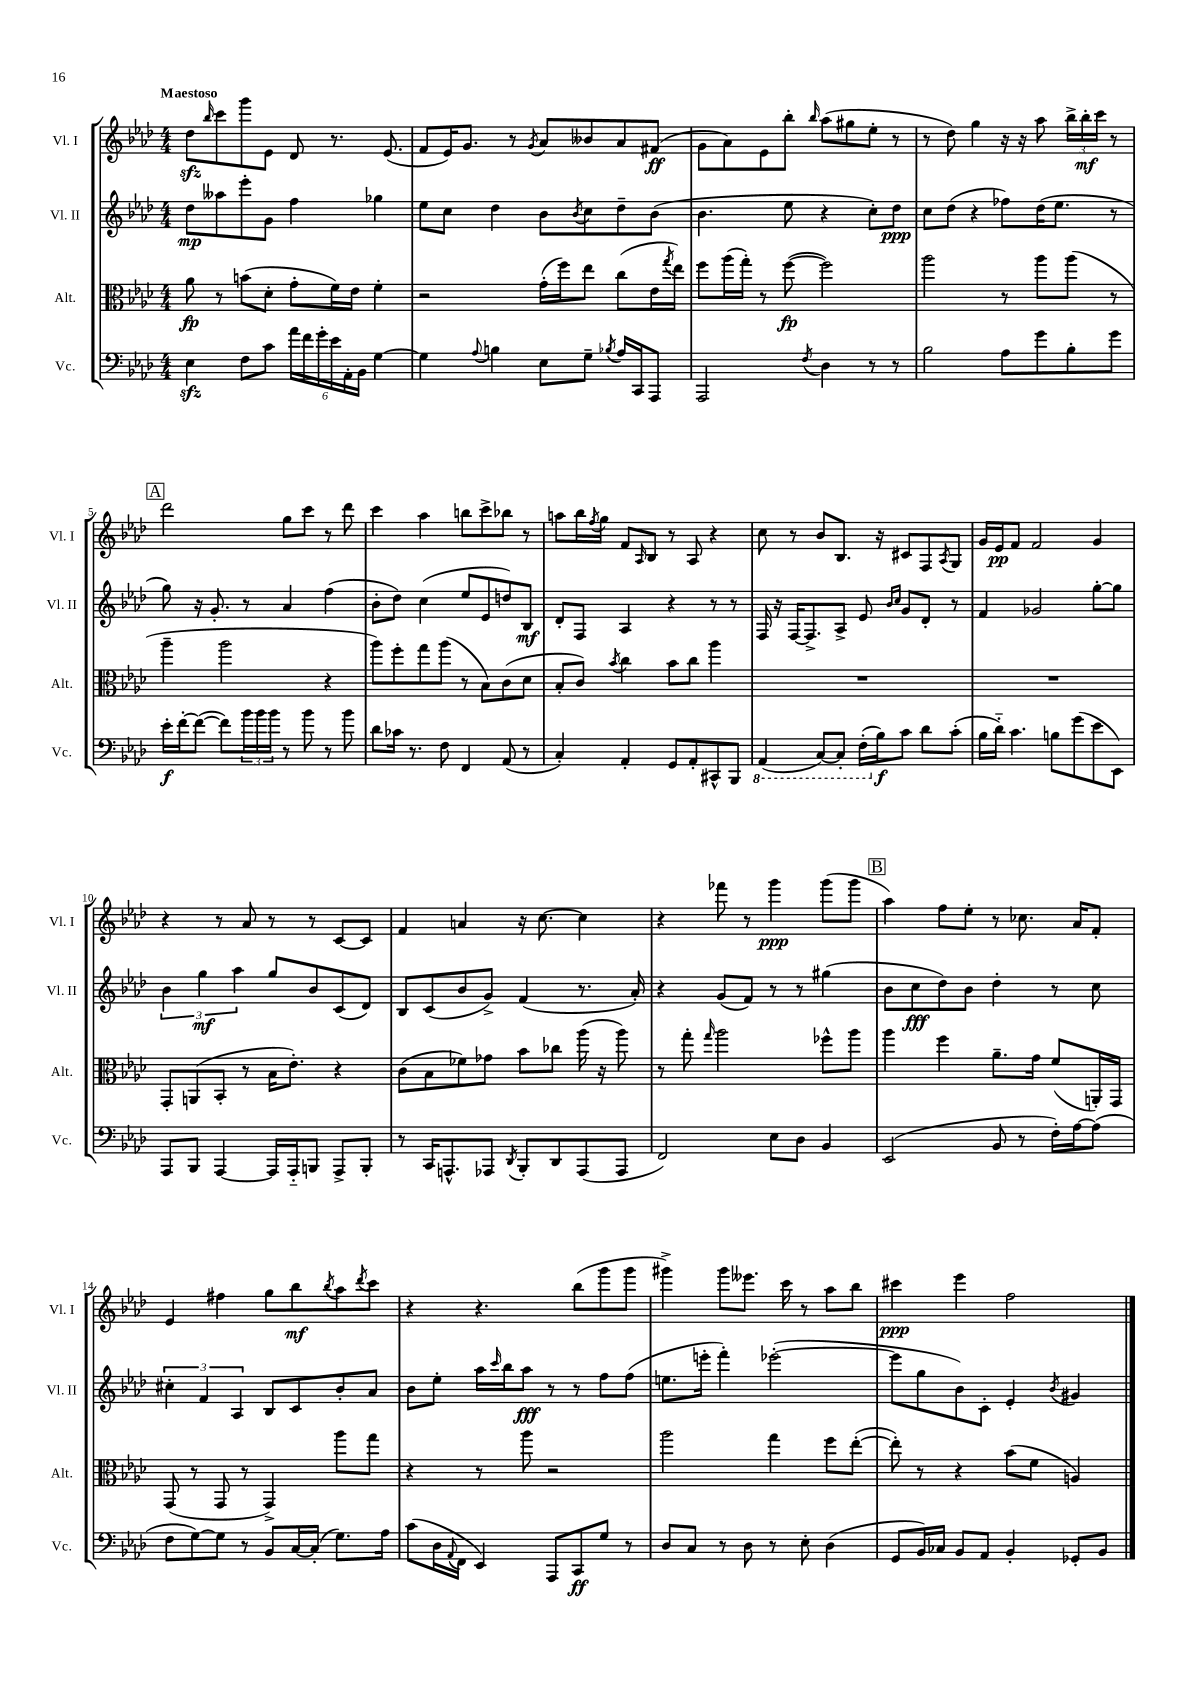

**kern	**kern	**kern	**kern
*staff4	*staff3	*staff2	*staff1
*clefF4	*clefC3	*clefG2	*clefG2
*k[b-e-a-d-]	*k[b-e-a-d-]	*k[b-e-a-d-]	*k[b-e-a-d-]
*M4/4	*M4/4	*M4/4	*M4/4
4E-\	8a-\	8dd-\L	8dd-\L
.	.	.	16qqbb-/
.	8r	8aa--\	8ccc\
8F\L	(8b\L	8eee-'\	8ggg\
8c\J	8d-'\J	8g\J	8e-\J
24a-\LL	8g'\L	4ff\	8d-/
24f\	.	.	.
24g'\	.	.	.
24e-\	16f\L)	.	8.r
24AA-'\	.	.	.
.	16e-\JJ	.	.
24BB-\JJ	.	.	.
[4G\	4f'\	4gg-\	.
.	.	.	(8.e-/
=	=	=	=
4G\]	2r	8ee-\L	8f/L
.	.	8cc\J	16e-/K)
.	.	.	8.g/J
8qqA-/	.	.	.
4B\	.	4dd-\	.
.	.	.	8r
.	.	.	8qg/
8E-\L	(16g'\LL	8b-\L	8a-/L
.	16ff\J)	.	.
.	.	8qb-/	.
8G~\J	8ee-\J	8cc\	8b--/
8qB-/	.	.	.
16A-/LL	(8cc\L	8dd-~\	8a-/
16CC/J	.	.	.
8AAA-/J	16e-\L	(8b-\J	(8f#/J
.	8qgg/	.	.
.	16ee-\JJ)	.	.
=	=	=	=
2AAA-/	8ff\L	4.b-\	8g\L
.	(16aa-\L	.	8a-\)
.	16gg'\JJ)	.	.
.	8r	.	8e-\
.	([8ff\	8ee-\	8bb-'\J
8qF/	.	.	16qqbb-/
4D-\	2ff\])	4r	(8aa-\L
.	.	.	8gg#\
8r	.	8cc'\L)	8ee-'\J
8r	.	8dd-\J	8r
=	=	=	=
2B-\	2aa-\	8cc\L	8r
.	.	(8dd-\J	8dd-\)
.	.	4r	4gg\
8A-\L	8r	8ff-\L)	16r
.	.	.	16r
8g\	8aa-\L	(16dd-\K	8aa-\
.	.	8.ee-\J	.
8B-'\	(8aa-\J	.	24bb-^\LL
.	.	.	24bb-'\
.	.	.	24ccc\JJ
8g\J	8r	8r	8r
=	=	=	=
16e-'\LL	4aa-~\	8gg\)	2ddd-\
[16f'\J	.	.	.
(8f\_J	.	16r	.
.	.	8.g'/	.
8f\]L)	2aa-\	.	.
24b-\L	.	8r	.
24b-\	.	.	.
24b-\JJ	.	.	.
8r	.	4a-/	8gg\L
8b-\	.	.	8ccc\J
8r	4r	(4ff\	8r
8b-\	.	.	8ddd-\
=	=	=	=
8d-\L	8aa-\L)	8b-'\L	4ccc\
16c-\Jk	8ff'\	8dd-\J)	.
8.r	.	.	.
.	8gg\	(4cc\	4aa-\
8F\	(8aa-\J	.	.
4FF/	8r	8ee-/L	8bb\L
.	8B-\L)	8e-/	8ccc^\
(8AA-/	(8c\	8dd/)	8bb-\J
8r	8d-\J	8B-/J	8r
=	=	=	=
4C'/)	8B-'/L	8d-'/L	8aa\L
.	8c/J)	8F/J	16bb-\L
.	.	.	8qff/
.	.	.	16gg\JJ
.	8qb-/	.	.
4AA-'/	4cc\	4A-/	8f/L
.	.	.	16qqA-/
.	.	.	8B-/J
8GG/L	8b-\L	4r	8r
8AA-'/	8cc\J	.	8A-/
8CC#^^/	4aa-\	8r	4r
8BBB-/J	.	8r	.
=	=	=	=
(4AAA-/	1r	16F/	8cc\
.	.	16r	.
.	.	[16F/LK	8r
.	.	8.F^/]	.
[8CC/L)	.	.	8b-/L
8CC'/]J	.	8A-^/J	8.B-/J
(16FF'\LL	.	8e-/	.
16B-\J)	.	.	16r
.	.	16qqb-/LL	.
.	.	16qqcc/JJ	.
8c\J	.	8g/L	8c#/L
8d-\L	.	8d-'/J	8F/
.	.	.	8qA-/
(8c'\J	.	8r	8G/J
=	=	=	=
16B-\LL	1r	4f/	16g/LL
16d-'~\JJ)	.	.	16e-/J
4.c\	.	.	8f/J
.	.	2g-/	2f/
8B\L	.	.	.
(8g\	.	.	.
8e-\	.	[8gg'\L	4g/
8EE-\J)	.	8gg\]J	.
=	=	=	=
8AAA-/L	8GG'/L	6b-\	4r
8BBB-/J	(8AA/	.	.
.	.	6gg\	.
[4AAA-/	8BB-'/J	.	8r
.	.	6aa-\	.
.	8r	.	8a-/
16AAA-/]LL	16B-\LK	8gg/L	8r
16AAA-'~/J	8.e-'\J)	.	.
8BBB/J	.	8b-/	8r
8AAA-^/L	4r	(8c/	[8c/L
8BBB'/J	.	8d-/J)	8c/]J
=	=	=	=
8r	(8c\L	8B-/L	4f/
16CC/LK	8B-\	(8c/	.
8.AAA^^/	.	.	.
.	8f-\)	8b-/	4a/
8AAA-/J	8g-\J	8g^/J)	.
8qDD-/	.	.	.
8BBB-'/L	8b-\L	(4f/	16r
.	.	.	[8.cc\
8DD-/	8cc-\J	.	.
(8AAA-/	(16aa-\	8.r	4cc\]
.	16r	.	.
8AAA-/J	8aa-\)	.	.
.	.	16a-'/)	.
=	=	=	=
2FF/)	8r	4r	4r
.	8gg'\	.	.
.	16qqgg/	.	.
.	2aa-\	(8g/L	8fff-\
.	.	8f/J)	8r
8E-\L	.	8r	4ggg\
8D-\J	.	8r	.
4BB-/	8ff-^^\L	(4gg#\	(8ggg\L
.	8aa-\J	.	8ggg\J
=	=	=	=
(2EE-/	4aa-\	8b-\L	4aa-\)
.	.	8cc\	.
.	4ff\	8dd-\)	8ff\L
.	.	8b-\J	8ee-'\J
8BB-/	8.a-~\L	4dd-'\	8r
8r	.	.	8.cc-\
.	16g\Jk	.	.
16F'\LL)	(8f/L	8r	.
[16A-\J	.	.	16a-/LK
(8A-\]J	16AA'/L)	8cc\	8f'/J
.	16GG/JJ	.	.
=	=	=	=
8F\L	(8GG/	6cc#'\	4e-/
[8G\)	8r	.	.
.	.	6f/	.
8G\]J	8GG/	.	4ff#\
.	.	6A-/	.
8r	8r	.	.
8BB-/L	4GG^/)	8B-/L	8gg\L
[16C/L	.	8c/	8bb-\
(16C'/]JJ	.	.	.
.	.	.	8qbb-/
8.G\L)	8aa-\L	8b-'/	8aa-\
.	.	.	8qddd-/
.	8gg\J	8a-/J	8ccc\J
16A-\Jk	.	.	.
=	=	=	=
(8c\L	4r	8b-\L	4r
16D-\L	.	8ee-'\J	.
8qqAA-/	.	.	.
16FF\JJ	.	.	.
4EE-/)	8r	16aa-\LL	4.r
.	.	16qqccc/	.
.	.	16bb-\J	.
.	8aa-\	8aa-\J	.
8AAA-/L	2r	8r	.
8CC/	.	8r	(8bb-\L
8G/J	.	8ff\L	8ggg\
8r	.	(8ff\J	8ggg\J
=	=	=	=
8D-/L	2aa-\	8.ee\L	4ggg#^\)
8C/J	.	.	.
.	.	16eee'\Jk	.
8r	.	4fff'\)	8ggg#\L
8D-\	.	.	8.eee--\J
8r	4gg\	([2eee-'\	.
.	.	.	16ccc\
8E-'\	.	.	8r
(4D-\	8ff\L	.	8aa-\L
.	([8ee-'\J	.	8bb-\J
=	=	=	=
8GG/L	8ee-'\])	8eee-\]L	4ccc#\
16BB-/L)	8r	8gg\	.
16C-/JJ	.	.	.
8BB-/L	4r	8b-\)	4eee-\
8AA-/J	.	8c'\J	.
4BB-'/	(8b-\L	4e-'/	2ff\
.	8f\J	.	.
.	.	8qb-/	.
8GG-'/L	4A/)	4g#/	.
8BB-/J	.	.	.
==	==	==	==
*-	*-	*-	*-
